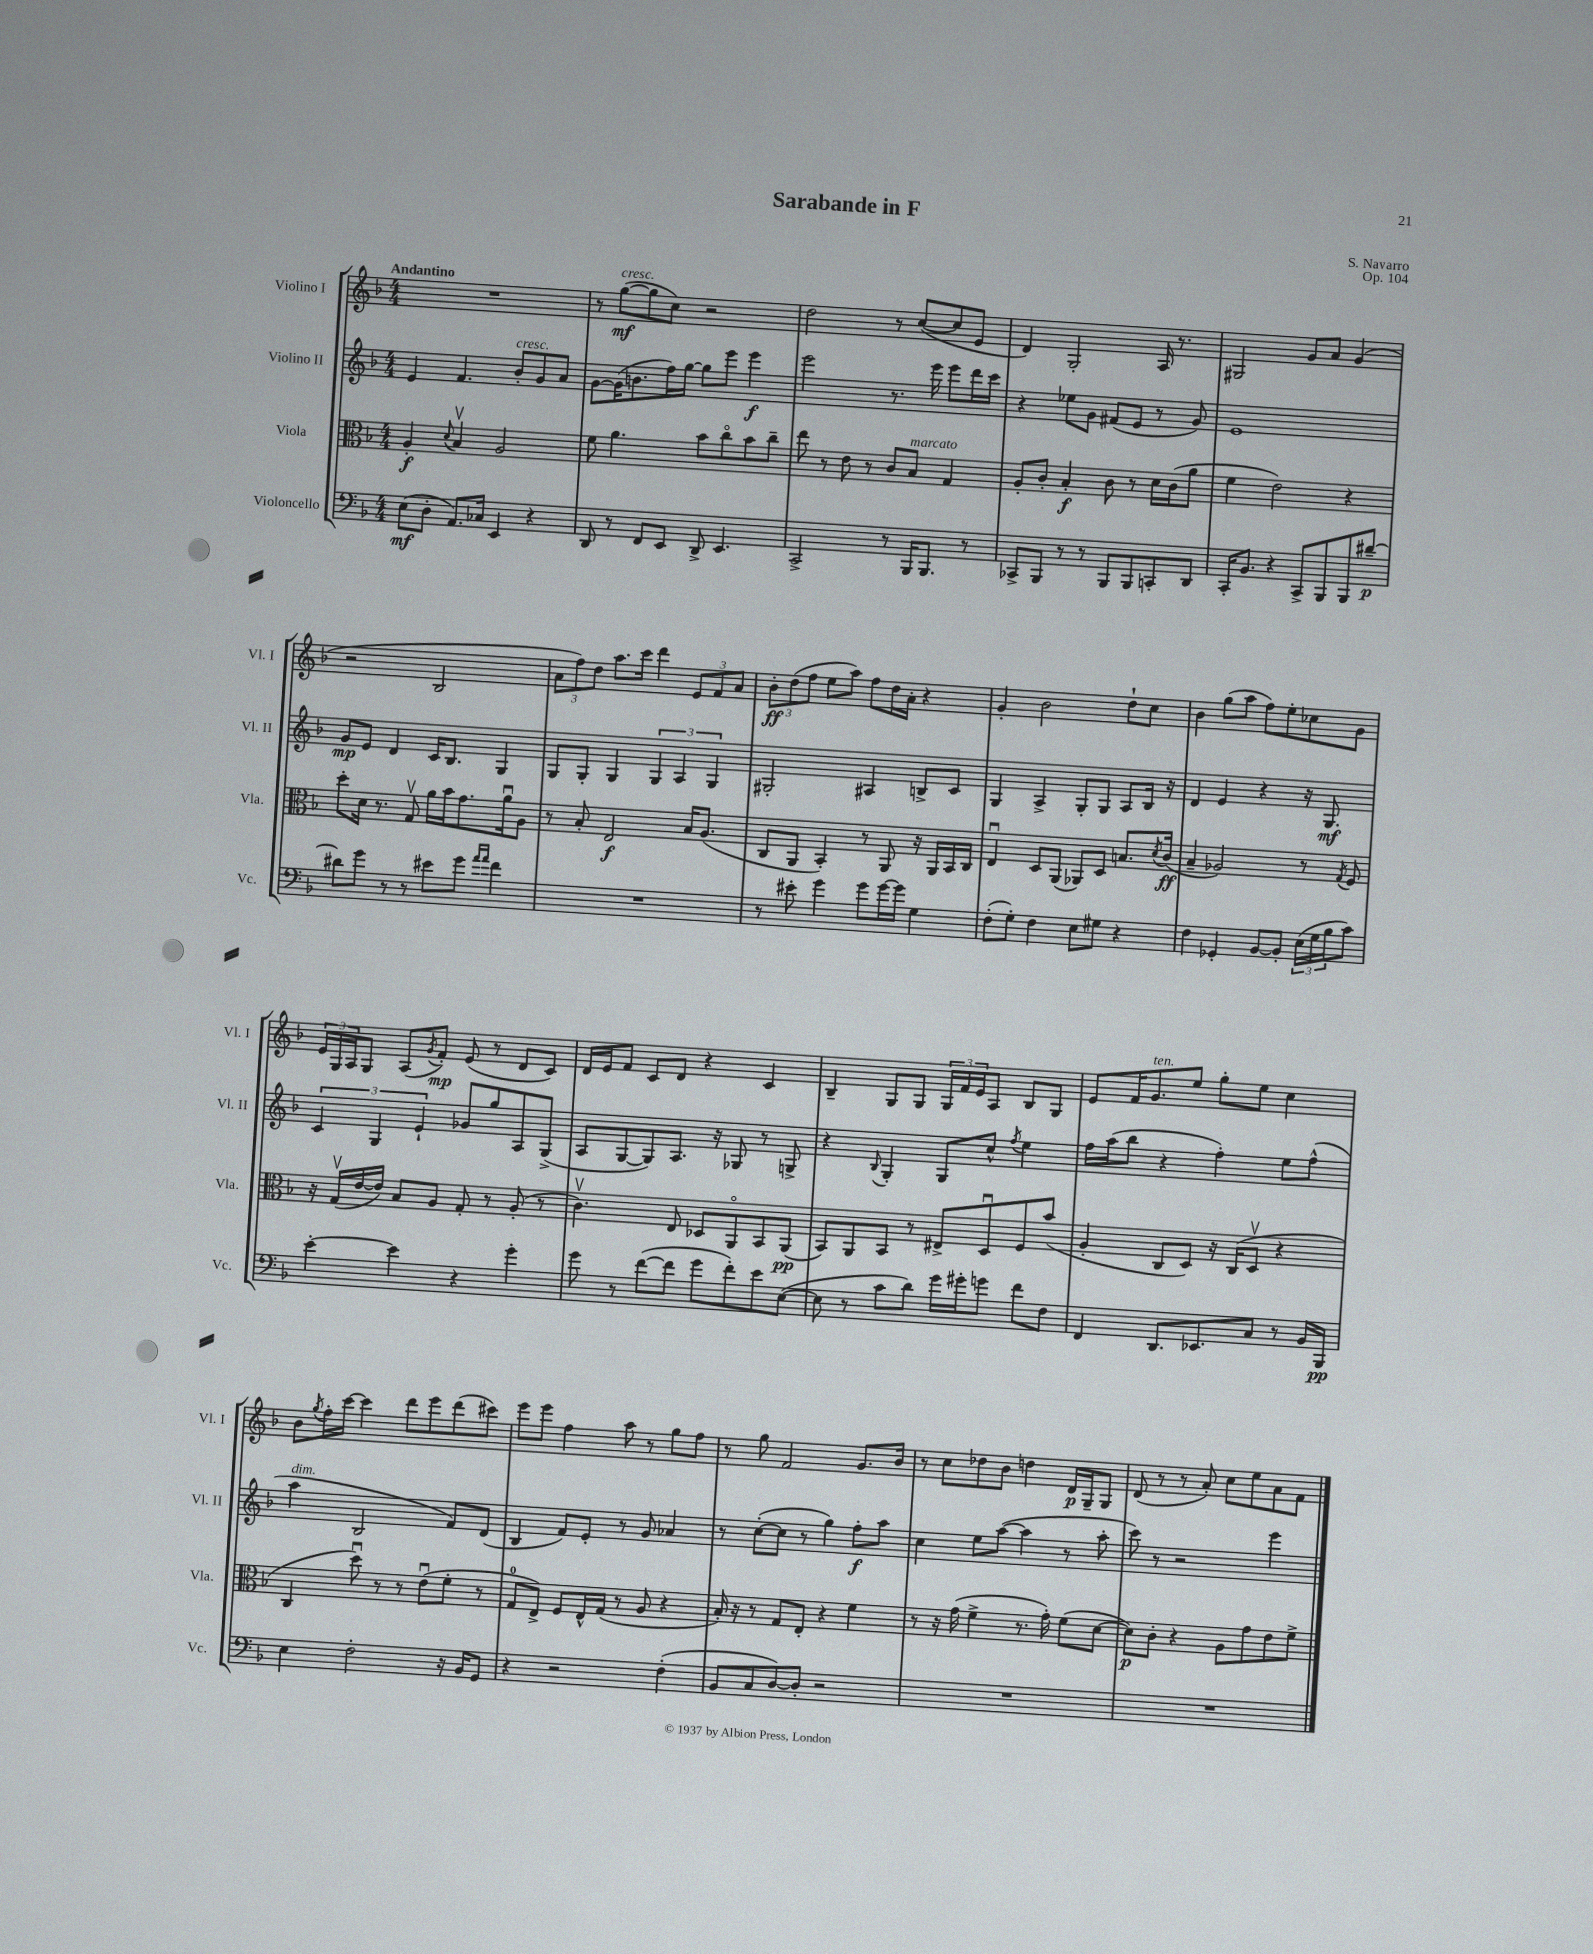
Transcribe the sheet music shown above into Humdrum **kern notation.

**kern	**dynam	**kern	**dynam	**kern	**dynam	**kern	**dynam
*part4	*part4	*part3	*part3	*part2	*part2	*part1	*part1
*staff4	*staff4	*staff3	*staff3	*staff2	*staff2	*staff1	*staff1
*I"Violoncello	*	*I"Viola	*	*I"Violino II	*	*I"Violino I	*
*I'Vc.	*	*I'Vla.	*	*I'Vl. II	*	*I'Vl. I	*
*clefF4	*	*clefC3	*	*clefG2	*	*clefG2	*
*k[b-]	*	*k[b-]	*	*k[b-]	*	*k[b-]	*
*M4/4	*	*M4/4	*	*M4/4	*	*M4/4	*
=1	=1	=1	=1	=1	=1	=1	=1
!	!	!	!	!	!	!LO:TX:a:B:t=Andantino	!
(8E\L	mf	4A'/	f	4e/	.	1r	.
8D'\J	.	.	.	.	.	.	.
.	.	8qqd/	.	.	.	.	.
8.AA/L)	.	4B-v/	.	4.f/	.	.	.
16C-X/Jk	.	.	.	.	.	.	.
4EE/	.	2A/	.	.	.	.	.
!	!	!	!	!LO:TX:a:i:t=cresc.	!	!	!
.	.	.	.	8b-'/L	.	.	.
4r	.	.	.	8g/	.	.	.
.	.	.	.	8a/J	.	.	.
=2	=2	=2	=2	=2	=2	=2	=2
8DD/	.	8f\	.	[8g\L	.	8r	.
!	!	!	!	!	!	!LO:TX:a:i:t=cresc.	!
8r	.	4.a\	.	(16g\K]	.	([8gg\L	mf
.	.	.	.	8.bn\	.	.	.
8FF/L	.	.	.	.	.	8gg\]	.
8EE/J	.	.	.	16ff\L)	.	8cc\J)	.
.	.	.	.	[16gg\JJ	.	.	.
8DD^/	.	8b-\L	.	8gg\L]	.	2r	.
4.EE/	.	8cc\	.	8eee\J	.	.	.
.	.	8b-\	.	4eee\	f	.	.
.	.	8cc~\J	.	.	.	.	.
=3	=3	=3	=3	=3	=3	=3	=3
2CC^/	.	8ee\	.	2eee\	.	2dd\	.
.	.	8r	.	.	.	.	.
.	.	8e\	.	.	.	.	.
.	.	8r	.	.	.	.	.
8r	.	8c/L	.	8.r	.	8r	.
!	!	!LO:TX:a:i:t=marcato	!	!	!	!	!
16BBB-/KL	.	8B-/J	.	.	.	([8cc/L	.
8.BBB-/J	.	.	.	16eee\	.	.	.
.	.	4G/	.	8eee\L	.	8cc/]	.
8r	.	.	.	16ddd\L	.	8e/J	.
.	.	.	.	16ccc\JJ	.	.	.
=4	=4	=4	=4	=4	=4	=4	=4
8CC-X^/L	.	8A'/L	.	4r	.	4d/)	.
8BBB-/J	.	8c'/J	.	.	.	.	.
8r	.	4B-'/	f	8ee-X\L	.	2G'/	.
8r	.	.	.	8g\J	.	.	.
8BBB-/L	.	8c\	.	(8f#X/L	.	.	.
8BBB-/	.	8r	.	8e/J	.	.	.
8CCn'/	.	16d\LL	.	8r	.	16A/	.
.	.	(16c\J	.	.	.	8.r	.
8DD/J	.	8a\J	.	8g/)	.	.	.
=5	=5	=5	=5	=5	=5	=5	=5
16CC'/KL	.	4f\	.	1e	.	2G#X/	.
8.BB-/J	.	.	.	.	.	.	.
4r	.	2e\)	.	.	.	.	.
8CC^/L	.	.	.	.	.	8g/L	.
8BBB-/	.	.	.	.	.	8a/J	.
8BBB-/	.	4r	.	.	.	(4g/	.
[8d#X~/J	p	.	.	.	.	.	.
!!LO:LB:g=z
=6	=6	=6	=6	=6	=6	=6	=6
8d#X\L]	.	8dd'\L	.	8g/L	mp	2r	.
8g\J	.	16d\Jk	.	8e/J	.	.	.
.	.	8.r	.	.	.	.	.
8r	.	.	.	4d/	.	.	.
8r	.	8Gv/	.	.	.	.	.
8e#X\L	.	16a\LL	.	16c/KL	.	2B-/	.
.	.	16b-\J	.	8.B-/J	.	.	.
8g\J	.	8.g\	.	.	.	.	.
16qqa/LL	.	.	.	.	.	.	.
16qqa/JJ	.	.	.	.	.	.	.
4f\	.	.	.	4G/	.	.	.
.	.	16au\k	.	.	.	.	.
.	.	8A\J	.	.	.	.	.
=7	=7	=7	=7	=7	=7	=7	=7
1r	.	8r	.	8G/L	.	12a\L	.
.	.	.	.	.	.	12ff\)	.
.	.	8B-'/	.	8G'/J	.	.	.
.	.	.	.	.	.	12dd\J	.
.	.	2E/	f	4G/	.	8.aa\L	.
.	.	.	.	.	.	16ccc\Jk	.
.	.	.	.	6G/	.	4ddd\	.
.	.	.	.	6A/	.	.	.
.	.	16B-/KL	.	.	.	12e/L	.
.	.	(8.A/J	.	.	.	.	.
.	.	.	.	6G/	.	12f/	.
.	.	.	.	.	.	12a/J	.
=8	=8	=8	=8	=8	=8	=8	=8
8r	.	8C/L	.	2G#X'/	.	12b-'\L	ff
.	.	.	.	.	.	(12dd\	.
8e#X'\	.	8AA/J	.	.	.	.	.
.	.	.	.	.	.	12ff\J	.
4g\	.	4BB-'/)	.	.	.	8ee\L	.
.	.	.	.	.	.	8aa\J)	.
8g\L	.	8r	.	4A#X/	.	8ff\L	.
[16g\L	.	8AA/	.	.	.	16dd\L	.
16g\JJ]	.	.	.	.	.	16a'\JJ	.
4G\	.	16r	.	8Bn^/L	.	4r	.
.	.	16AA/LL	.	.	.	.	.
.	.	16BB-/	.	8c/J	.	.	.
.	.	16C/JJ	.	.	.	.	.
=9	=9	=9	=9	=9	=9	=9	=9
(8F'\L	.	4Eu/	.	4G/	.	4g'/	.
8G'\J)	.	.	.	.	.	.	.
4F\	.	8D/L	.	4A^/	.	2b-\	.
.	.	(8AA/J	.	.	.	.	.
8E\L	.	8AA-X/L)	.	8G'/L	.	.	.
8G#X\J	.	8D/J	.	8G/J	.	.	.
4r	.	8.Bn/L	.	8A/L	.	8dd`\L	.
.	.	.	.	16B-/Jk	.	8cc\J	.
.	.	8qd/	.	.	.	.	.
.	.	(16c/Jk	ff	16r	.	.	.
=10	=10	=10	=10	=10	=10	=10	=10
4F\	.	4B-~/	.	4d/	.	4b-\	.
4GG-X'/	.	2A-X/)	.	4e/	.	(8gg\L	.
.	.	.	.	.	.	8aa\J	.
[8BB-/L	.	.	.	4r	.	8ff\L)	.
8BB-'/J]	.	.	.	.	.	8ee'\	.
(24E\LL	.	8r	.	16r	.	8cc-X\	.
24G\	.	.	.	.	.	.	.
.	.	.	.	8.G/	mf	.	.
24B-\J	.	.	.	.	.	.	.
.	.	8qG/	.	.	.	.	.
8c\J)	.	8F/	.	.	.	8g\J	.
!!LO:LB:g=z
=11	=11	=11	=11	=11	=11	=11	=11
[4e'\	.	16r	.	6c/	.	24e/LL	.
.	.	.	.	.	.	24G/	.
.	.	(16Gv/LL	.	.	.	.	.
.	.	.	.	.	.	24A/J	.
.	.	[16e/	.	.	.	8G/J	.
.	.	.	.	6G/	.	.	.
.	.	16e/JJ])	.	.	.	.	.
4e\]	.	8B-/L	.	.	.	(8A/L	.
.	.	.	.	6e`/	.	.	.
.	.	.	.	.	.	8qg/	.
.	.	8A/J	.	.	.	8f'/J)	mp
4r	.	8G'/	.	8g-X/L	.	(8e/	.
.	.	8r	.	8gg/	.	8r	.
4g'\	.	(8A'/	.	8A/	.	8d/L	.
.	.	8r	.	(8G^/J	.	8c/J)	.
=12	=12	=12	=12	=12	=12	=12	=12
8g\	.	4.cv\)	.	8A/L	.	16d/LL	.
.	.	.	.	.	.	16e/J	.
8r	.	.	.	[8G/	.	8f/J	.
([8f\L	.	.	.	8G/])	.	8c/L	.
8f\J]	.	8E/	.	8.A/J	.	8d/J	.
8g\L	.	8D-X/L	.	.	.	4r	.
.	.	.	.	16r	.	.	.
8f'\)	.	8AA/	.	8G-X/	.	.	.
8e\	.	8BB-/	.	8r	.	4c/	.
([8E\J	.	(8AA/J	pp	8Gn^/	.	.	.
=13	=13	=13	=13	=13	=13	=13	=13
8E\]	.	8BB-/L)	.	4r	.	4B-~/	.
8r	.	8AA/	.	.	.	.	.
.	.	.	.	8qqB-/	.	.	.
8c\L	.	8BB-/J	.	4G'/	.	8G/L	.
8d\J)	.	8r	.	.	.	8G/J	.
16g\LL	.	8E#X^/L	.	8G/L	.	24G/LL	.
.	.	.	.	.	.	24f/	.
16g#X'\J	.	.	.	.	.	.	.
.	.	.	.	.	.	24e/J	.
8gn\J	.	8Du/	.	8cc^^/J	.	8A/J	.
.	.	.	.	8qff/	.	.	.
8f\L	.	8F/	.	4ee\	.	8B-/L	.
8F\J	.	(8b-/J	.	.	.	8G/J	.
=14	=14	=14	=14	=14	=14	=14	=14
4FF/	.	4A'/	.	16ff\LL	.	8e/L	.
.	.	.	.	(16aa\J	.	.	.
.	.	.	.	8bb-\J	.	16f/K	.
!	!	!	!	!	!	!LO:TX:a:i:t=ten.	!
.	.	.	.	.	.	8.g/	.
8.DD/L	.	8C/L	.	4r	.	.	.
.	.	8D/J)	.	.	.	8ee/J	.
8.EE-X/	.	.	.	.	.	.	.
.	.	16r	.	4ff'\)	.	8gg'\L	.
.	.	(16C/KL	.	.	.	.	.
8C/J	.	8Dv/J	.	.	.	8ee\J	.
8r	.	4r	.	8ee\L	.	4cc\	.
16BB-/LL	.	.	.	(8ff^^\J	.	.	.
16BBB-/JJ	pp	.	.	.	.	.	.
!!LO:LB:g=z
=15	=15	=15	=15	=15	=15	=15	=15
!	!	!	!	!LO:TX:a:i:t=dim.	!	!	!
4E\	.	4C/	.	4aa\	.	8b-\L	.
.	.	.	.	.	.	8qgg/	.
.	.	.	.	.	.	16ff'\L	.
.	.	.	.	.	.	[16ccc\JJ	.
2F'\	.	8ddu\)	.	2B-/	.	4ccc\]	.
.	.	8r	.	.	.	.	.
.	.	8r	.	.	.	8ddd\L	.
.	.	(8eu\L	.	.	.	8eee\	.
16r	.	8f'\J	.	8f/L)	.	(8ddd\	.
16BB-/KL	.	.	.	.	.	.	.
8GG/J	.	8r	.	(8d/J	.	8ccc#X\J)	.
=16	=16	=16	=16	=16	=16	=16	=16
4r	.	8G/L	.	4B-/	.	8eee\L	.
.	.	8E^/J)	.	.	.	8eee\J	.
2r	.	8F/L	.	8f/L)	.	4ff\	.
.	.	16E^^/L	.	8e'/J	.	.	.
.	.	(16G/JJ	.	.	.	.	.
.	.	8r	.	8r	.	8aa\	.
.	.	8A/	.	8g/	.	8r	.
(4F'\	.	4r	.	4a-X/	.	8gg\L	.
.	.	.	.	.	.	8ff\J	.
=17	=17	=17	=17	=17	=17	=17	=17
8BB-/L	.	16B-'/)	.	8r	.	8r	.
.	.	16r	.	.	.	.	.
8C/	.	8r	.	([8cc'\L	.	8gg\	.
[8D/)	.	8G/L	.	8cc\J]	.	2f/	.
8D'/J]	.	8E'/J	.	8r	.	.	.
2r	.	4r	.	4gg\)	.	.	.
.	.	4f\	.	8ff'\L	f	8.g/L	.
.	.	.	.	8aa\J	.	.	.
.	.	.	.	.	.	16b-/Jk	.
=18	=18	=18	=18	=18	=18	=18	=18
1r	.	8r	.	4cc\	.	8r	.
.	.	16r	.	.	.	8cc\L	.
.	.	(16g\	.	.	.	.	.
.	.	4f^\	.	8ee\L	.	8dd-X\	.
.	.	.	.	([8aa\J	.	8b-\J	.
.	.	8.r	.	4aa\]	.	4ddn\	.
.	.	16g'\)	.	.	.	.	.
.	.	(8f\L	.	8r	.	16d/LL	p
.	.	.	.	.	.	16G~/J	.
.	.	[8d\J	.	8aa'\	.	8G/J	.
=19	=19	=19	=19	=19	=19	=19	=19
1r	.	8d\L])	p	8ccc\)	.	(8d/	.
.	.	8c'\J	.	8r	.	8r	.
.	.	4r	.	2r	.	8r	.
.	.	.	.	.	.	8a'/)	.
.	.	8A\L	.	.	.	8cc\L	.
.	.	8g\	.	.	.	8ee\	.
.	.	8e\	.	4eee\	.	8a\	.
.	.	8f^\J	.	.	.	8f\J	.
==	==	==	==	==	==	==	==
*-	*-	*-	*-	*-	*-	*-	*-
